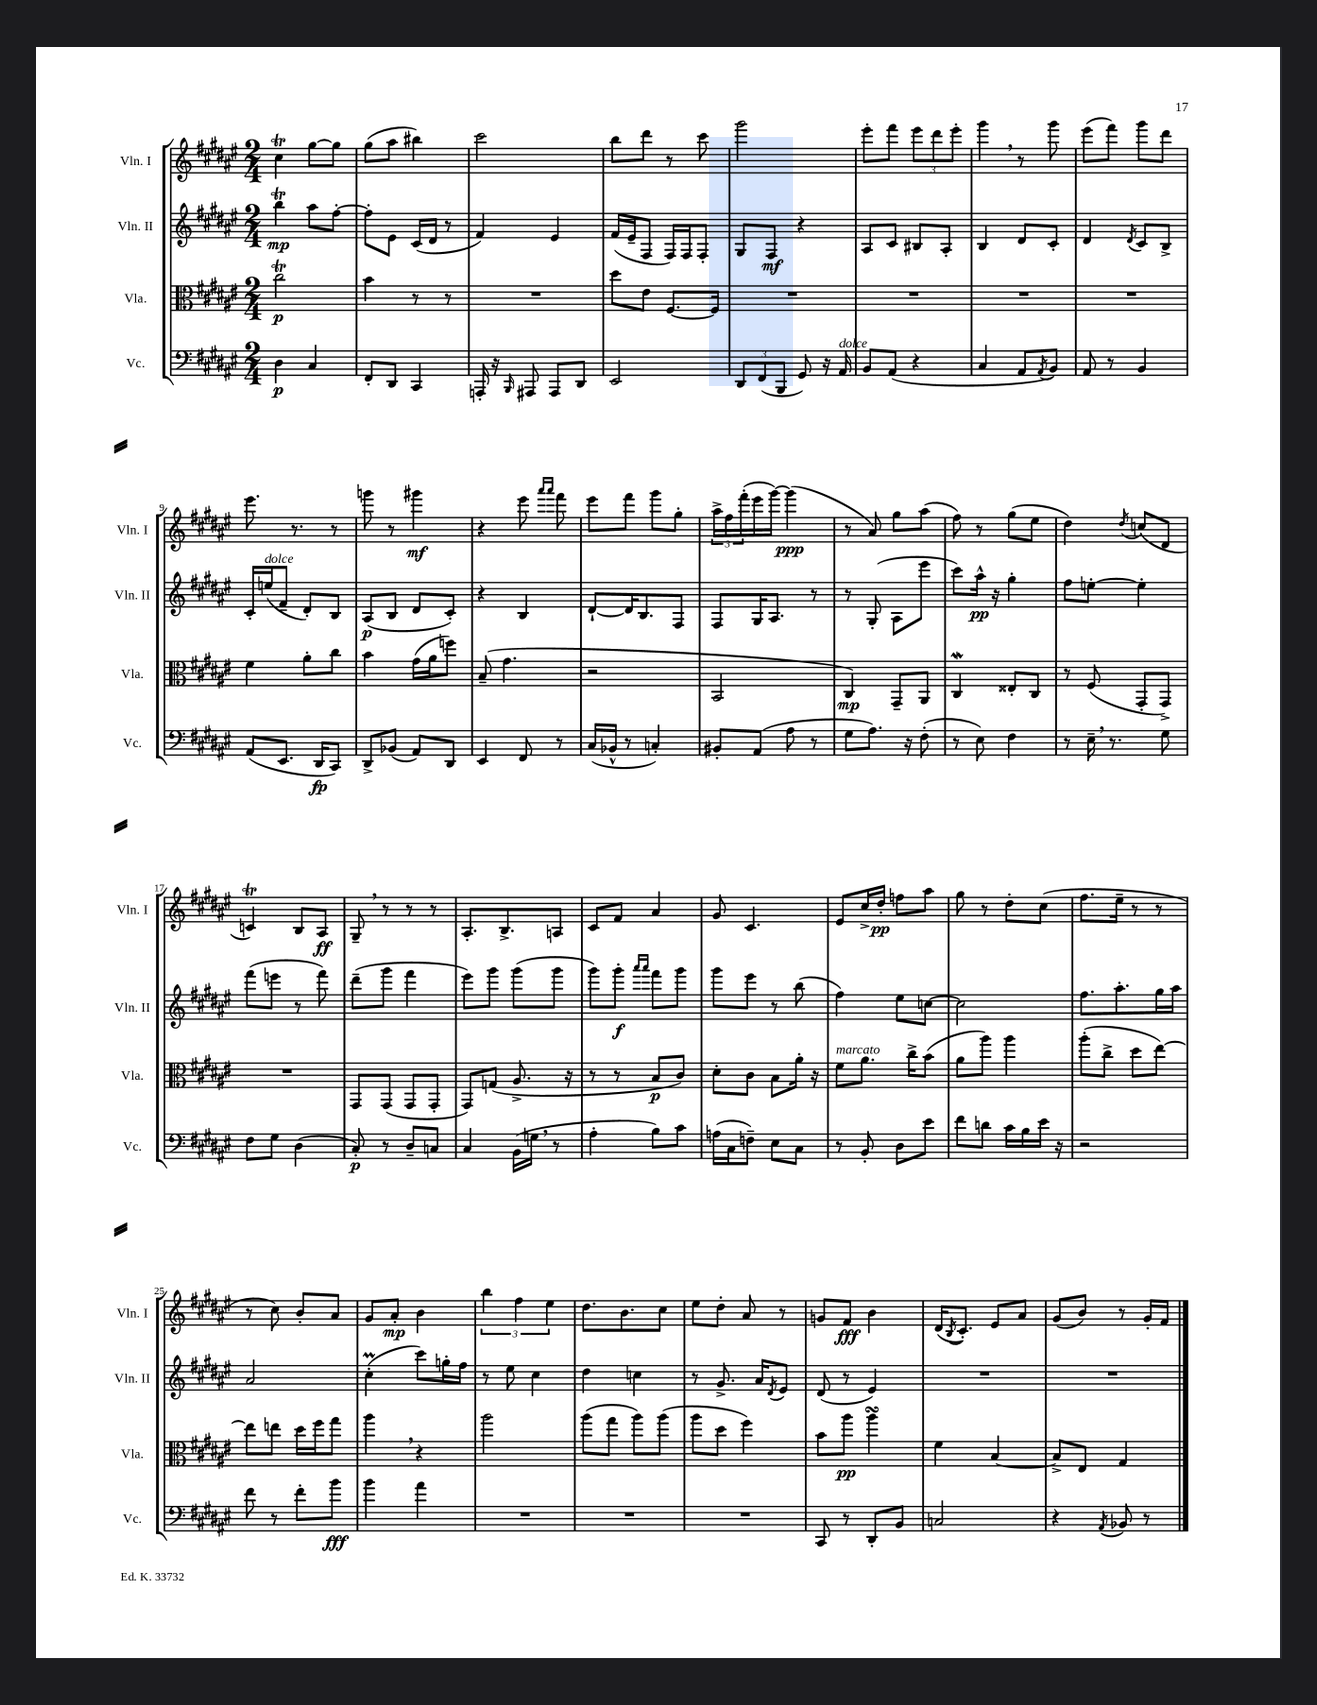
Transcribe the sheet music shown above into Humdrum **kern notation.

**kern	**kern	**kern	**kern
*staff4	*staff3	*staff2	*staff1
*clefF4	*clefC3	*clefG2	*clefG2
*k[f#c#g#d#a#e#]	*k[f#c#g#d#a#e#]	*k[f#c#g#d#a#e#]	*k[f#c#g#d#a#e#]
*M2/4	*M2/4	*M2/4	*M2/4
4D#	2cc#	4bb	4cc#
4C#	.	8aa#	[8gg#
.	.	[8ff#'	8gg#]
=	=	=	=
8FF#'	4b	8ff#']	(8gg#
8DD#	.	8e#	8aa#
4CC#	8r	(16c#	4bb#)
.	.	16d#	.
.	8r	8r	.
=	=	=	=
16AAA'	2r	4f#)	2ccc#
16r	.	.	.
16qqBBB	.	.	.
8AAA#	.	.	.
8AAA#	.	4e#	.
8DD#	.	.	.
=	=	=	=
2EE#	8dd#	(16f#	8bb
.	.	16e#~	.
.	8e#	8F#	8ddd#
.	[8.F#	16F#)	8r
.	.	16F#	.
.	.	8F#'	8ccc#
.	16F#]	.	.
=	=	=	=
12DD#	2r	8G#	2ggg#
(12FF#	.	.	.
.	.	8F#	.
12BBB	.	.	.
8GG#)	.	4r	.
16r	.	.	.
16AA#	.	.	.
=	=	=	=
8BB	2r	8A#	8eee#'
(8AA#	.	8c#	8fff#
4r	.	8B#	12eee#
.	.	.	12ddd#
.	.	8A#'	.
.	.	.	12eee#'
=	=	=	=
4C#	2r	4B	4ggg#
8AA#	.	8d#	8r
8qAA#	.	.	.
8BB)	.	8c#'	8ggg#
=	=	=	=
8AA#	2r	4d#	(8eee#
8r	.	.	8fff#)
.	.	8qd#	.
4BB	.	8c#	8ggg#
.	.	8B^	8ddd#
=	=	=	=
(8AA#	4f#	16c#'	8.eee#
.	.	(16ee	.
8.EE#	.	8f#~	.
.	.	.	8.r
.	8a#'	8d#')	.
16DD#	.	.	.
8CC#)	8cc#	8B	8r
=	=	=	=
8DD#^	4b	(8A#	8ggg
(8BB-	.	8B	8r
8AA#)	(16g#	8d#	4ggg#
.	16a#	.	.
8DD#	8ff)	8c#')	.
=	=	=	=
4EE#	(8B~	4r	4r
.	4.g#	.	.
8FF#	.	4B	8eee#
.	.	.	16qqaaa#
.	.	.	16qqaaa#
8r	.	.	8fff#
=	=	=	=
(16C#	2r	[8d#`	8eee#
16BB-^^	.	.	.
8r	.	16d#]	8fff#
.	.	8.B	.
4C')	.	.	8ggg#
.	.	8F#	8gg#'
=	=	=	=
8BB#'	2BB	8F#	24aa#^
.	.	.	24ff#
.	.	.	(24fff#'
(8AA#	.	16G#	16eee#
.	.	8.A#	[16ggg#)
8A#	.	.	(4ggg#]
8r	.	8r	.
=	=	=	=
8G#	4C#)	8r	8r
8.A#)	.	(8G#'	8a#)
.	8GG#~	8A#	8gg#
16r	.	.	.
(8F#'	8AA#	8eee#	(8aa#
=	=	=	=
8r	4C#	8ccc#)	8ff#)
8E#)	.	16aa#^^	8r
.	.	16r	.
4F#	8E##'	4gg#'	(8gg#
.	8C#	.	8ee#
=	=	=	=
8r	8r	8ff#	4dd#)
16E#~	(8F#	[8ee'	.
8.r	.	.	.
.	.	.	8qdd#
.	8GG#'	4ee']	(8cc
8G#	8GG#^)	.	8d#
=	=	=	=
8F#	2r	(8fff#	4c)
8G#	.	8eee	.
(4D#	.	8r	8B
.	.	8fff#)	8A#
=	=	=	=
8C#')	8GG#	(8ddd#~	8G#~
8r	(8GG#	8ggg#	8r
8D#~	8GG#	4fff#	8r
8C	8GG#'	.	8r
=	=	=	=
4C#	8GG#)	8eee#)	8.A#'
.	(8G	8ggg#	.
.	.	.	8.B^
(16BB	8.A#^	(8ggg#	.
16G	.	.	.
8r	.	8ggg#	8A
.	16r	.	.
=	=	=	=
4A#'	8r	8ggg#)	8c#
.	8r	8ggg#'	8f#
.	.	16qqaaa#	.
.	.	16qqaaa#	.
8B)	8B	8fff#	4a#
8c#	8c#)	8ggg#	.
=	=	=	=
(16A	8d#'	8ggg#	8g#
16C#	.	.	.
8F~)	8c#	8eee#	4.c#
8E#	8B	8r	.
8C#	16a#'	(8bb	.
.	16r	.	.
=	=	=	=
8r	8f#	4ff#)	8e#
8BB'	8.a#	.	16cc#^
.	.	.	16dd#'
8D#	.	8ee#	8ff
.	16cc#^	.	.
8e#	(8b	[8cc	8aa#
=	=	=	=
8f#	8a#	2cc]	8gg#
8d	8aa#)	.	8r
16c#	4aa#	.	8dd#'
16B	.	.	.
16e#	.	.	(8cc#
16r	.	.	.
=	=	=	=
2r	(8aa#'	8.ff#	8.ff#
.	8cc#^	.	.
.	.	8.aa#'	16ee#~
.	8dd#	.	8r
.	[8ee#)	16gg#	8r
.	.	16aa#	.
=	=	=	=
8f#	8ee#]	2a#	8r
8r	8ee	.	8cc#)
8f#'	16dd#	.	8b'
.	16ff#	.	.
8b	8gg#	.	8a#
=	=	=	=
4b	4aa#	(4cc#'	8g#
.	.	.	8a#'
4a#	4r	8ccc#)	4b
.	.	16gg'	.
.	.	16ff#	.
=	=	=	=
2r	2aa#	8r	6bb
.	.	8ee#	.
.	.	.	6ff#
.	.	4cc#	.
.	.	.	6ee#
=	=	=	=
2r	(8aa#	4dd#	8.dd#
.	8gg#	.	.
.	.	.	8.b
.	8aa#)	4cc	.
.	(8aa#	.	8cc#
=	=	=	=
2r	8aa#	8r	8ee#
.	8dd#	8.g#^	8dd#'
.	4ff#)	.	8a#
.	.	16a#	.
.	.	8qd#	.
.	.	8e#	8r
=	=	=	=
8CC#	8b	(8d#	8g
8r	8aa#	8r	8f#
8DD#'	4aa#	4e#)	4b
8BB	.	.	.
=	=	=	=
2C	4f#	2r	(16d#
.	.	.	8qB
.	.	.	8.c#')
.	[4B	.	8e#
.	.	.	8a#
=	=	=	=
4r	8B^]	2r	(8g#
.	8E#	.	8b)
8qAA#	.	.	.
8BB-	4G#	.	8r
8r	.	.	16g#'
.	.	.	16f#
==	==	==	==
*-	*-	*-	*-
